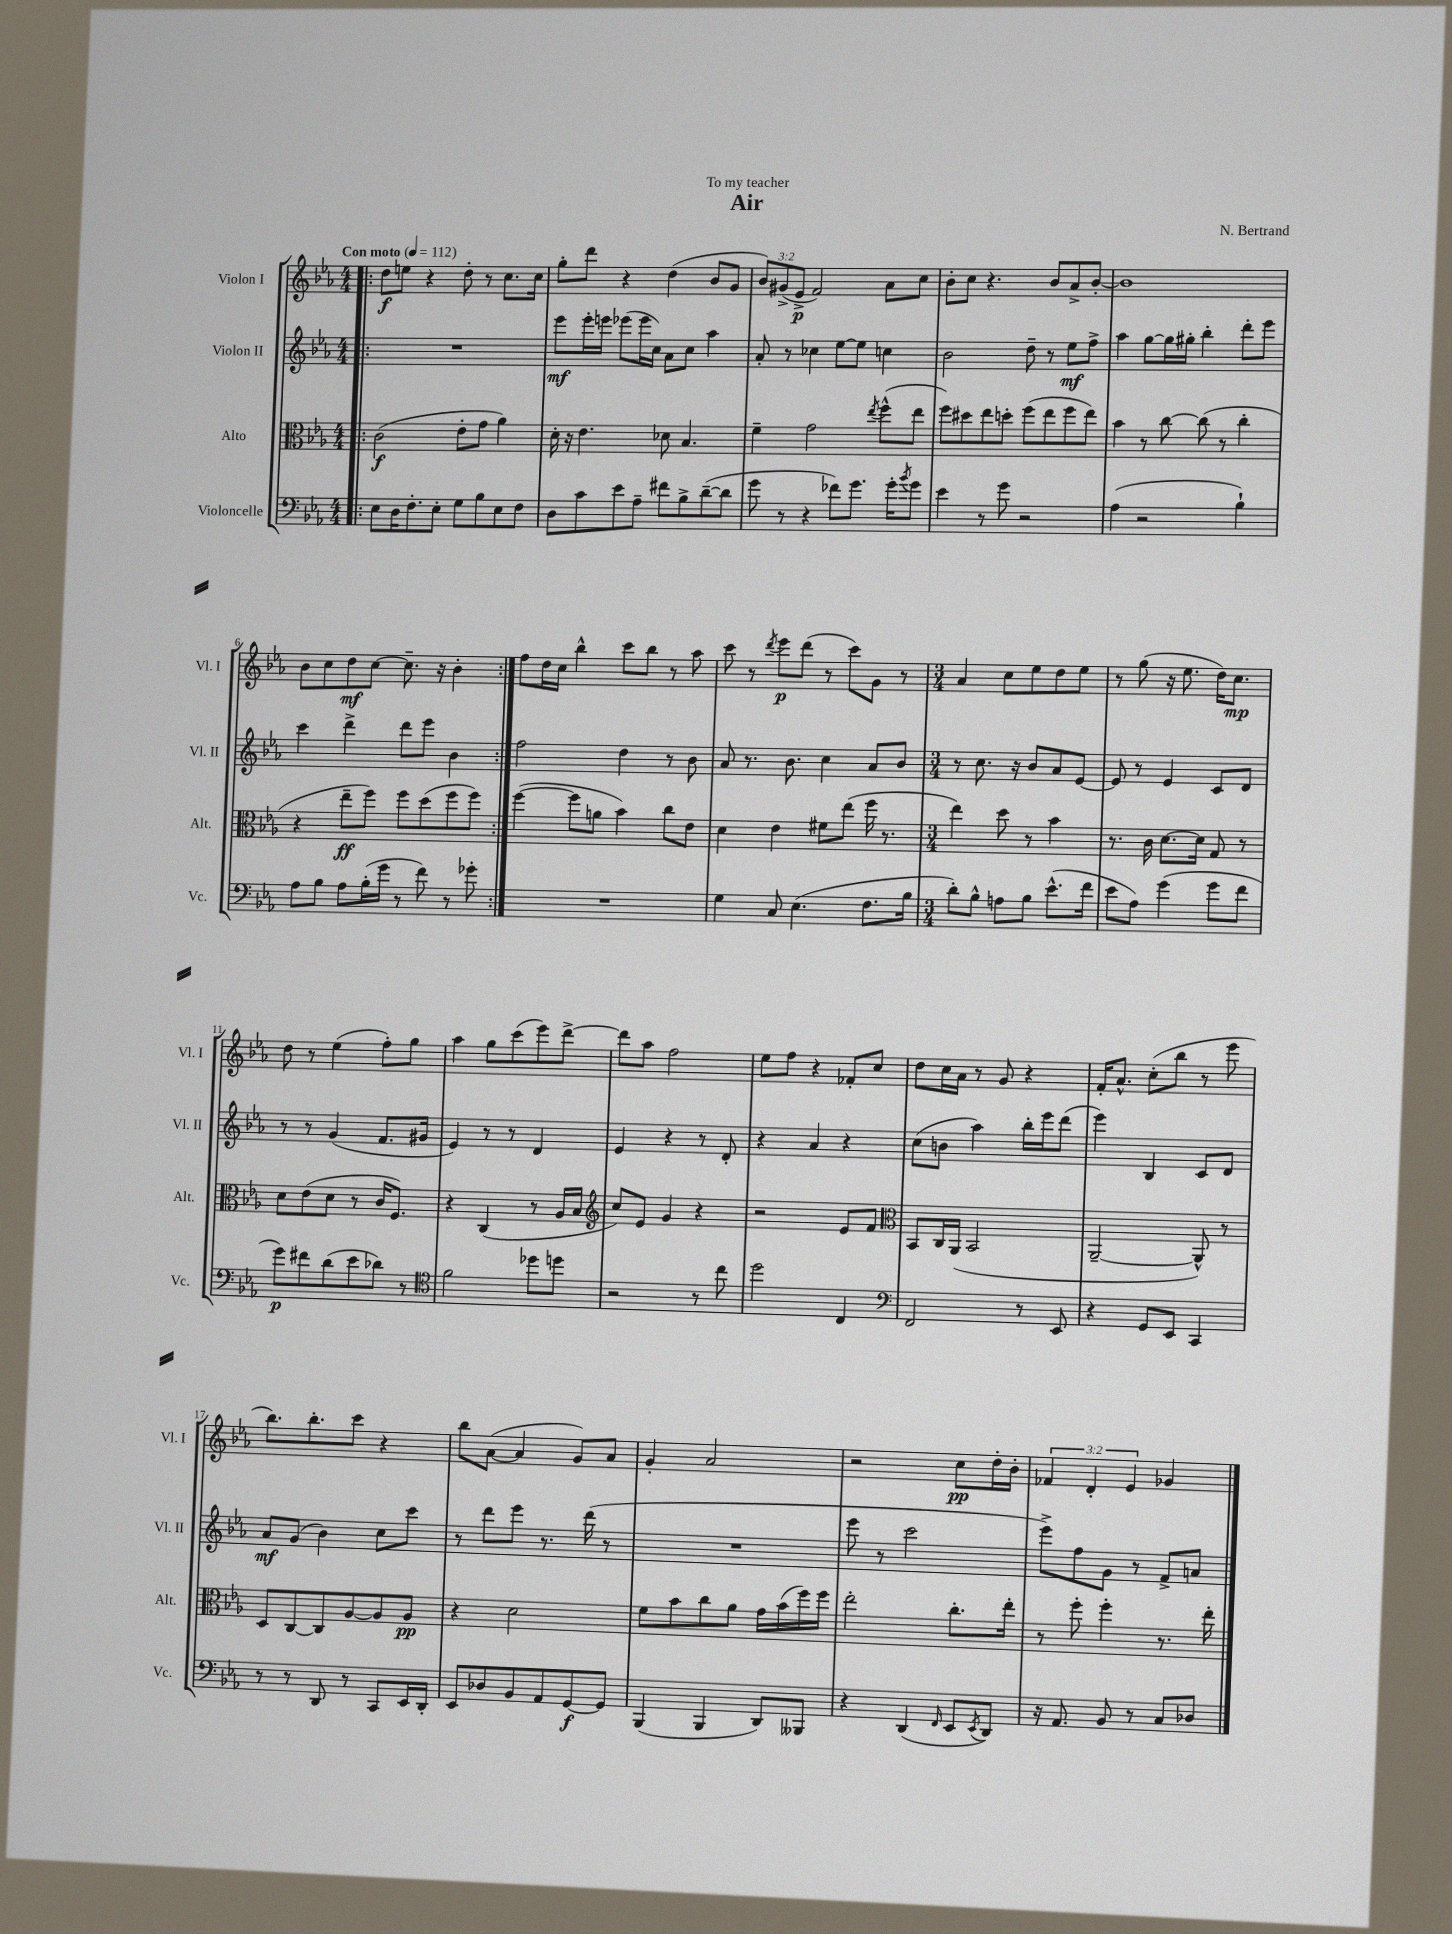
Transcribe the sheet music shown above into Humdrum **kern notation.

**kern	**dynam	**kern	**dynam	**kern	**dynam	**kern	**dynam
*part4	*part4	*part3	*part3	*part2	*part2	*part1	*part1
*staff4	*staff4	*staff3	*staff3	*staff2	*staff2	*staff1	*staff1
*I"Violoncelle	*	*I"Alto	*	*I"Violon II	*	*I"Violon I	*
*I'Vc.	*	*I'Alt.	*	*I'Vl. II	*	*I'Vl. I	*
*clefF4	*	*clefC3	*	*clefG2	*	*clefG2	*
*k[b-e-a-]	*	*k[b-e-a-]	*	*k[b-e-a-]	*	*k[b-e-a-]	*
*M4/4	*	*M4/4	*	*M4/4	*	*M4/4	*
*MM112	*	*MM112	*	*MM112	*	*MM112	*
=1!|:	=1!|:	=1!|:	=1!|:	=1!|:	=1!|:	=1!|:	=1!|:
!	!	!	!	!	!	!LO:TX:a:B:t=Con moto	!
8E-\L	.	(2c\	f	1r	.	8dd\L	f
16D\K	.	.	.	.	.	8een\J	.
8.F'\	.	.	.	.	.	.	.
.	.	.	.	.	.	4r	.
8E-'\J	.	.	.	.	.	.	.
8G\L	.	8e-'\L	.	.	.	8dd'\	.
8B-\	.	8g\J	.	.	.	8r	.
8E-\	.	4a-\)	.	.	.	8.cc\L	.
8F\J	.	.	.	.	.	.	.
.	.	.	.	.	.	16cc\Jk	.
=2	=2	=2	=2	=2	=2	=2	=2
8D\L	.	16d'\	.	8eee-\L	mf	8gg'\L	.
.	.	16r	.	.	.	.	.
8c\	.	4.e-\	.	16eee-'\L	.	8ddd\J	.
.	.	.	.	16eeen\JJ	.	.	.
8e-\	.	.	.	(8eee-X\L	.	4r	.
8A-~\J	.	.	.	16eee-\L	.	.	.
.	.	.	.	16cc\JJ)	.	.	.
8f#X\L	.	8d-X\	.	8a-\L	.	(4dd\	.
8B-^\	.	4.B-/	.	8cc\J	.	.	.
([8d~\	.	.	.	4aa-\	.	8b-/L	.
8d\J]	.	.	.	.	.	8g/J	.
=3	=3	=3	=3	=3	=3	=3	=3
8g\	.	4f~\	.	8a-'/	.	12b-/L)	.
.	.	.	.	.	.	(12g#X^/	.
8r	.	.	.	8r	.	.	.
.	.	.	.	.	.	12e-^/J	p
4r	.	2g\	.	4cc-X\	.	2f/)	.
8f-X\L)	.	.	.	[8ee-\L	.	.	.
8.g\J	.	.	.	8ee-\J]	.	.	.
.	.	8qee-/	.	.	.	.	.
.	.	(8ff^^\L	.	4ccn\	.	8a-\L	.
16g'\KL	.	.	.	.	.	.	.
8qb-/	.	.	.	.	.	.	.
8g\J	.	8ee-\J	.	.	.	8cc\J	.
=4	=4	=4	=4	=4	=4	=4	=4
4e-\	.	8ff\L)	.	2b-\	.	8b-'\L	.
.	.	8dd#X\	.	.	.	8cc\J	.
8r	.	8ee-\	.	.	.	4.r	.
8g\	.	8ddn'\J	.	.	.	.	.
2r	.	(8ff\L	.	8dd~\	.	.	.
.	.	8ee-\	.	8r	.	8b-/L	.
.	.	8ff\	.	8ee-\L	mf	8a-^/	.
.	.	8ee-\J)	.	8ff^\J	.	[8b-'/J	.
=5	=5	=5	=5	=5	=5	=5	=5
(4A-\	.	4b-\	.	4aa-\	.	1b-]	.
2r	.	8r	.	[8gg\L	.	.	.
.	.	[8cc\	.	16gg\L]	.	.	.
.	.	.	.	16gg#X'\JJ	.	.	.
.	.	(8cc\]	.	4bb-'\	.	.	.
.	.	8r	.	.	.	.	.
4B-`\)	.	4cc'\	.	8ddd'\L	.	.	.
.	.	.	.	8eee-\J	.	.	.
!!LO:LB:g=z
=6	=6	=6	=6	=6	=6	=6	=6
8A-\L	.	4r	.	4ccc\	.	8b-\L	.
8B-\J	.	.	.	.	.	8cc\	.
8A-\L	.	8ee-~\L	ff	4ddd^\	.	8dd\	mf
(16B-'\L	.	8ff\J)	.	.	.	[8cc\J	.
16g\JJ	.	.	.	.	.	.	.
8r	.	8ff\L	.	8ddd\L	.	8.cc~\]	.
8f\)	.	(8dd\	.	8eee-\J	.	.	.
.	.	.	.	.	.	16r	.
8r	.	8ff\	.	4b-\	.	4b-'\	.
8g-X'\	.	8ff\J)	.	.	.	.	.
=7:|!	=7:|!	=7:|!	=7:|!	=7:|!	=7:|!	=7:|!	=7:|!
1r	.	([4ff\	.	2ff\	.	8ff\L	.
.	.	.	.	.	.	16dd\L	.
.	.	.	.	.	.	16cc\JJ	.
.	.	8ff\L]	.	.	.	4bb-^^\	.
.	.	8an\J	.	.	.	.	.
.	.	4b-\)	.	4dd\	.	8ccc\L	.
.	.	.	.	.	.	8bb-\J	.
.	.	8cc\L	.	8r	.	8r	.
.	.	8e-\J	.	8b-\	.	8aa-\	.
=8	=8	=8	=8	=8	=8	=8	=8
4G\	.	4d\	.	8a-/	.	8ccc\	.
.	.	.	.	8.r	.	8r	.
.	.	.	.	.	.	8qddd/	.
8C/	.	4e-\	.	.	.	8eee-\L	p
.	.	.	.	8.b-\	.	.	.
(4.E-\	.	.	.	.	.	(8ddd\J	.
.	.	8f#X\L	.	4cc\	.	8r	.
.	.	(8ee-\J	.	.	.	8ccc\L)	.
8.F\L	.	16ff\	.	8a-/L	.	8g\J	.
.	.	8.r	.	.	.	.	.
.	.	.	.	8b-/J	.	8r	.
16B-\Jk	.	.	.	.	.	.	.
=9	=9	=9	=9	=9	=9	=9	=9
*M3/4	*	*M3/4	*	*M3/4	*	*M3/4	*
8d'\L)	.	4ee-\)	.	8r	.	4a-/	.
8B-^^\J	.	.	.	8.cc\	.	.	.
8An\L	.	8dd\	.	.	.	8cc\L	.
.	.	.	.	16r	.	.	.
8B-\J	.	8r	.	8b-/L	.	8ee-\	.
(8.e-^^\L	.	4b-\	.	8a-/	.	8dd\	.
.	.	.	.	[8e-/J	.	8ee-\J	.
16f\Jk	.	.	.	.	.	.	.
=10	=10	=10	=10	=10	=10	=10	=10
8e-\L	.	8.r	.	8e-/]	.	8r	.
8A-\J)	.	.	.	8r	.	(8gg\	.
.	.	16c\	.	.	.	.	.
(4g\	.	[8.d\L	.	4e-/	.	16r	.
.	.	.	.	.	.	8.ee-\	.
.	.	16d\Jk]	.	.	.	.	.
8g\L	.	8G/	.	8c/L	.	16dd\KL)	.
.	.	.	.	.	.	8.cc\J	mp
8f\J	.	8r	.	8d/J	.	.	.
!!LO:LB:g=z
=11	=11	=11	=11	=11	=11	=11	=11
8g\L)	p	8d\L	.	8r	.	8dd\	.
8f#X\	.	(8e-\	.	8r	.	8r	.
(8d\	.	8d\J	.	(4g/	.	(4ee-\	.
8e-\	.	8r	.	.	.	.	.
8d-X\J)	.	16c/KL	.	8.f/L	.	8ff'\L)	.
.	.	8.F/J)	.	.	.	.	.
8r	.	.	.	.	.	8gg\J	.
.	.	.	.	16g#X/Jk	.	.	.
=12	=12	=12	=12	=12	=12	=12	=12
*clefC4	*	*	*	*	*	*	*
2f\	.	4r	.	4e-/)	.	4aa-\	.
.	.	(4C/	.	8r	.	8gg\L	.
.	.	.	.	8r	.	(8ccc\	.
8dd-X\L	.	8r	.	4d/	.	8eee-\)	.
8ddn\J	.	16A-/LL	.	.	.	[8ddd^\J	.
.	.	16B-/JJ	.	.	.	.	.
=13	=13	=13	=13	=13	=13	=13	=13
*	*	*clefG2	*	*	*	*	*
2r	.	8cc/L)	.	4e-/	.	8ddd\L]	.
.	.	8e-/J	.	.	.	8aa-\J	.
.	.	4g/	.	4r	.	2ff\	.
8r	.	4r	.	8r	.	.	.
8cc\	.	.	.	8d'/	.	.	.
=14	=14	=14	=14	=14	=14	=14	=14
2dd\	.	2r	.	4r	.	8ee-\L	.
.	.	.	.	.	.	8ff\J	.
.	.	.	.	4a-/	.	4r	.
4C/	.	8e-/L	.	4r	.	8f-X'/L	.
.	.	8f/J	.	.	.	8cc/J	.
=15	=15	=15	=15	=15	=15	=15	=15
*clefF4	*	*clefC3	*	*	*	*	*
2FF/	.	8BB-/L	.	(8cc\L	.	8dd\L	.
.	.	16C/L	.	8bn\J	.	16cc\L	.
.	.	(16AA-/JJ	.	.	.	16a-\JJ	.
.	.	2BB-/	.	4aa-\)	.	8r	.
.	.	.	.	.	.	8g/	.
8r	.	.	.	16bb-'\LL	.	4r	.
.	.	.	.	16eee-\J	.	.	.
8EE-/	.	.	.	(8ddd\J	.	.	.
=16	=16	=16	=16	=16	=16	=16	=16
4r	.	[2AA-~/	.	4eee-\)	.	16f'/KL	.
.	.	.	.	.	.	8.a-^^/J	.
8GG/L	.	.	.	4B-/	.	(8cc'\L	.
8EE-/J	.	.	.	.	.	8bb-\J	.
4CC/	.	8AA-^^/])	.	8c/L	.	8r	.
.	.	8r	.	8d/J	.	8eee-\	.
!!LO:LB:g=z
=17	=17	=17	=17	=17	=17	=17	=17
8r	.	8D/L	.	8a-/L	mf	8.bb-\L)	.
8r	.	[8C/	.	(8g/J	.	.	.
.	.	.	.	.	.	8.bb-'\	.
8DD/	.	8C/]	.	4b-\)	.	.	.
8r	.	[8A-/	.	.	.	8ccc\J	.
8CC/L	.	8A-/]	.	8cc\L	.	4r	.
16EE-/L	.	8A-/J	pp	8ccc\J	.	.	.
16DD'/JJ	.	.	.	.	.	.	.
=18	=18	=18	=18	=18	=18	=18	=18
8EE-/L	.	4r	.	8r	.	8bb-\L	.
8D-X/	.	.	.	8ddd\L	.	([8a-\J	.
8BB-/	.	2d\	.	8eee-\J	.	4a-/]	.
8AA-/	.	.	.	8.r	.	.	.
[8GG/	f	.	.	.	.	8g/L)	.
.	.	.	.	(16ddd\	.	.	.
8GG/J]	.	.	.	8r	.	8a-/J	.
=19	=19	=19	=19	=19	=19	=19	=19
(4BBB-/	.	8f\L	.	2.r	.	4g'/	.
.	.	8b-\	.	.	.	.	.
4BBB-/	.	8cc\	.	.	.	2a-/	.
.	.	8a-\J	.	.	.	.	.
8DD/L)	.	16g\LL	.	.	.	.	.
.	.	(16b-\	.	.	.	.	.
8BBB--X/J	.	16ff\)	.	.	.	.	.
.	.	16ff\JJ	.	.	.	.	.
=20	=20	=20	=20	=20	=20	=20	=20
4r	.	2ee-'\	.	8eee-\	.	2r	.
.	.	.	.	8r	.	.	.
(4DD/	.	.	.	2ccc\	.	.	.
16qqFF/	.	.	.	.	.	.	.
8EE-/L	.	8.cc'\L	.	.	.	8cc\L	pp
8qEE-/	.	.	.	.	.	.	.
8DD/J)	.	.	.	.	.	16dd'\L	.
.	.	16ee-'\Jk	.	.	.	16b-'\JJ	.
=21	=21	=21	=21	=21	=21	=21	=21
16r	.	8r	.	8eee-^\L)	.	6f-X/	.
8.AA-/	.	.	.	.	.	.	.
.	.	8ff'\	.	8ff\	.	.	.
.	.	.	.	.	.	6d'/	.
8BB-/	.	4ff'\	.	8g\J	.	.	.
.	.	.	.	.	.	6e-/	.
8r	.	.	.	8r	.	.	.
8C/L	.	8.r	.	8f^/L	.	4g-X/	.
8D-X/J	.	.	.	8an/J	.	.	.
.	.	16ee-'\	.	.	.	.	.
==	==	==	==	==	==	==	==
*-	*-	*-	*-	*-	*-	*-	*-
